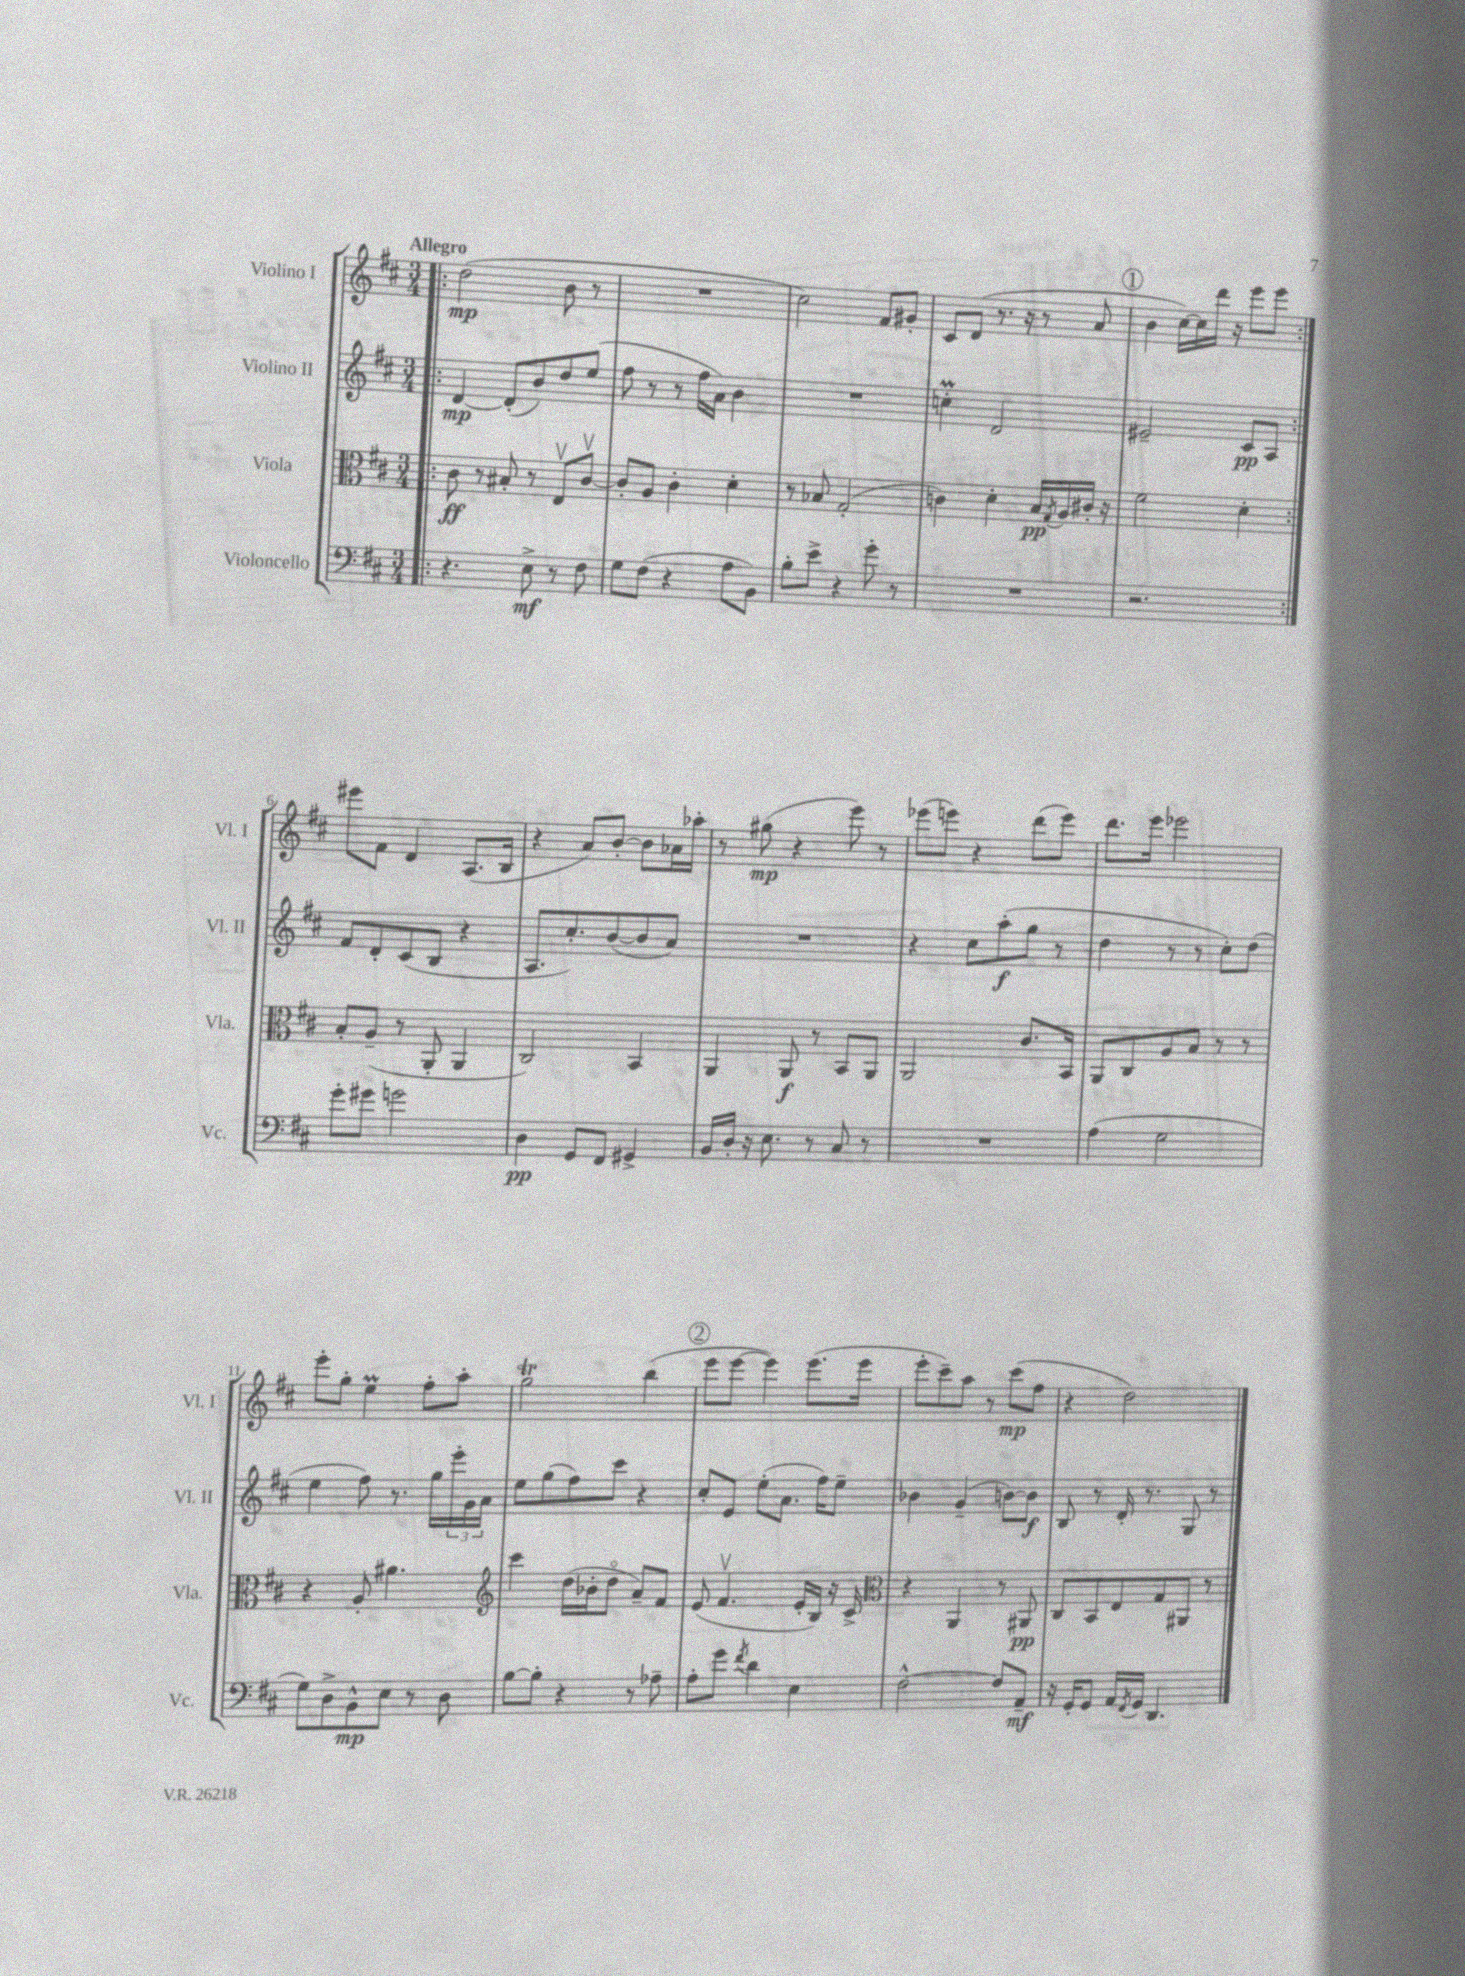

**kern	**kern	**kern	**kern
*staff4	*staff3	*staff2	*staff1
*clefF4	*clefC3	*clefG2	*clefG2
*k[f#c#]	*k[f#c#]	*k[f#c#]	*k[f#c#]
*M3/4	*M3/4	*M3/4	*M3/4
=!|:	=!|:	=!|:	=!|:
4.r	8c#\	[4d/	(2dd\
.	8r	.	.
.	8B#'/	(8d'/]L	.
8E^\	8r	8b/)	.
8r	8Ev/L	8dd/	8b\
8F#\	[8c#v/J	(8ee/J	8r
=	=	=	=
8G\L	8c#'/]L	8ff#\	2.r
(8F#\J	8A/J	8r	.
4r	4c#'\	8r	.
.	.	16ff#\LL	.
.	.	16a\JJ)	.
8A\L	4d'\	4b\	.
8BB\J)	.	.	.
=	=	=	=
8B'\L	8r	2.r	2cc#\)
8e^\J	8B-/	.	.
4r	(2G'/	.	.
8g'\	.	.	8f#/L
8r	.	.	8g#'/J
=	=	=	=
2.r	4c\)	4cc'\	8c#/L
.	.	.	(8d/J
.	4d'\	2d/	8.r
.	.	.	16r
.	16B/LL	.	8r
.	8qG/	.	.
.	16A/	.	.
.	16c#'/JJ	.	8a/
.	16r	.	.
=	=	=	=
2.r	2f#\	2e#~/	4b\
.	.	.	[16cc#\LL)
.	.	.	16cc#\]
.	.	.	16ddd\JJ
.	.	.	16r
.	4d'\	8c#/L	8eee\L
.	.	8A/J	8eee\J
=:|!	=:|!	=:|!	=:|!
8g'\L	8B'/L	8f#/L	8eee#\L
8g#\J	(8A~/J	8d'/	8f#\J
2g\	8r	(8c#/	4d/
.	8AA'/	8B/J	.
.	4AA/	4r	(8.A/L
.	.	.	16B/Jk
=	=	=	=
4D\	2C#/)	8.A/L	4r
.	.	8.cc#'/)	.
8GG/L	.	.	8a/L)
8FF#/J	.	([8b/	[8b'/J
4GG#^/	4BB/	8b/]	8b\]L
.	.	8a/J)	16a-\L
.	.	.	16aa-'\JJ
=	=	=	=
16BB/LL	4AA/	2.r	8r
16D'/JJ	.	.	.
16r	.	.	(8gg#\
8.E\	.	.	.
.	8AA/	.	4r
8r	8r	.	.
8C#/	8BB/L	.	8eee\)
8r	8AA/J	.	8r
=	=	=	=
2.r	2AA/	4r	(8eee-\L
.	.	.	8eee\J)
.	.	8cc#\L	4r
.	.	(8aa'\	.
.	8.c#/L	8gg\J	(8ddd\L
.	.	8r	8eee\J)
.	16BB/Jk	.	.
=	=	=	=
(4A\	8AA/L	4dd\	8.ddd\L
.	8C#/	.	.
.	.	.	16eee\Jk
2G\	8A/	8r	2eee-\
.	8B/J	8r	.
.	8r	8cc#'\L)	.
.	8r	(8dd\J	.
=	=	=	=
8G\L)	4r	4ee\	8eee'\L
8D^\	.	.	8gg'\J
8BB^^\	8A'/	8ff#\)	4ee\
8E\J	4.a#\	8.r	.
8r	.	.	8ff#'\L
.	.	16gg\LL	.
8D\	.	24eee'\	8aa'\J
.	.	24g\	.
.	.	24a\JJ	.
=	=	=	=
*	*clefG2	*	*
[8B\L	4ccc#\	8ee\L	2gg\
8B'\]J	.	(8gg\	.
4r	(16dd\LL	8ff#\)	.
.	16b-'\J	.	.
.	8ddo\J	8ccc#\J	.
8r	8a~/L)	4r	(4bb\
8A-~\	8f#/J	.	.
=	=	=	=
8A'\L	(8e/	8cc#'/L	8eee\L
8g\J	4.f#v/	8e/J	[8eee\J
8qf#/	.	.	.
4d\	.	(8ee'\L	4eee\])
.	.	8.a\J	.
4E\	16e'/LL	.	(8.eee\L
.	16B/JJ)	16ff#\LK)	.
.	16r	8ee~\J	.
.	16c#^/	.	16eee\Jk
=	=	=	=
*	*clefC3	*	*
[2F#^^\	4r	4b-\	8eee'\L
.	.	.	8ccc#~\)
.	4AA/	(4g~/	8aa\J
.	.	.	8r
8F#/]L	8r	[8b\L)	(8ccc#\L
8AA~/J	8AA#/	8b\]J	8ff#\J
=	=	=	=
16r	8C#/L	8B/	4r
16GG'/LK	.	.	.
8GG/J	8BB/	8r	.
16AA/LL	8E/	16d'/	2dd\)
8qFF#/	.	.	.
16GG/JJ	.	8.r	.
4.DD/	8G/	.	.
.	8AA#/J	8G/	.
.	8r	8r	.
==	==	==	==
*-	*-	*-	*-
